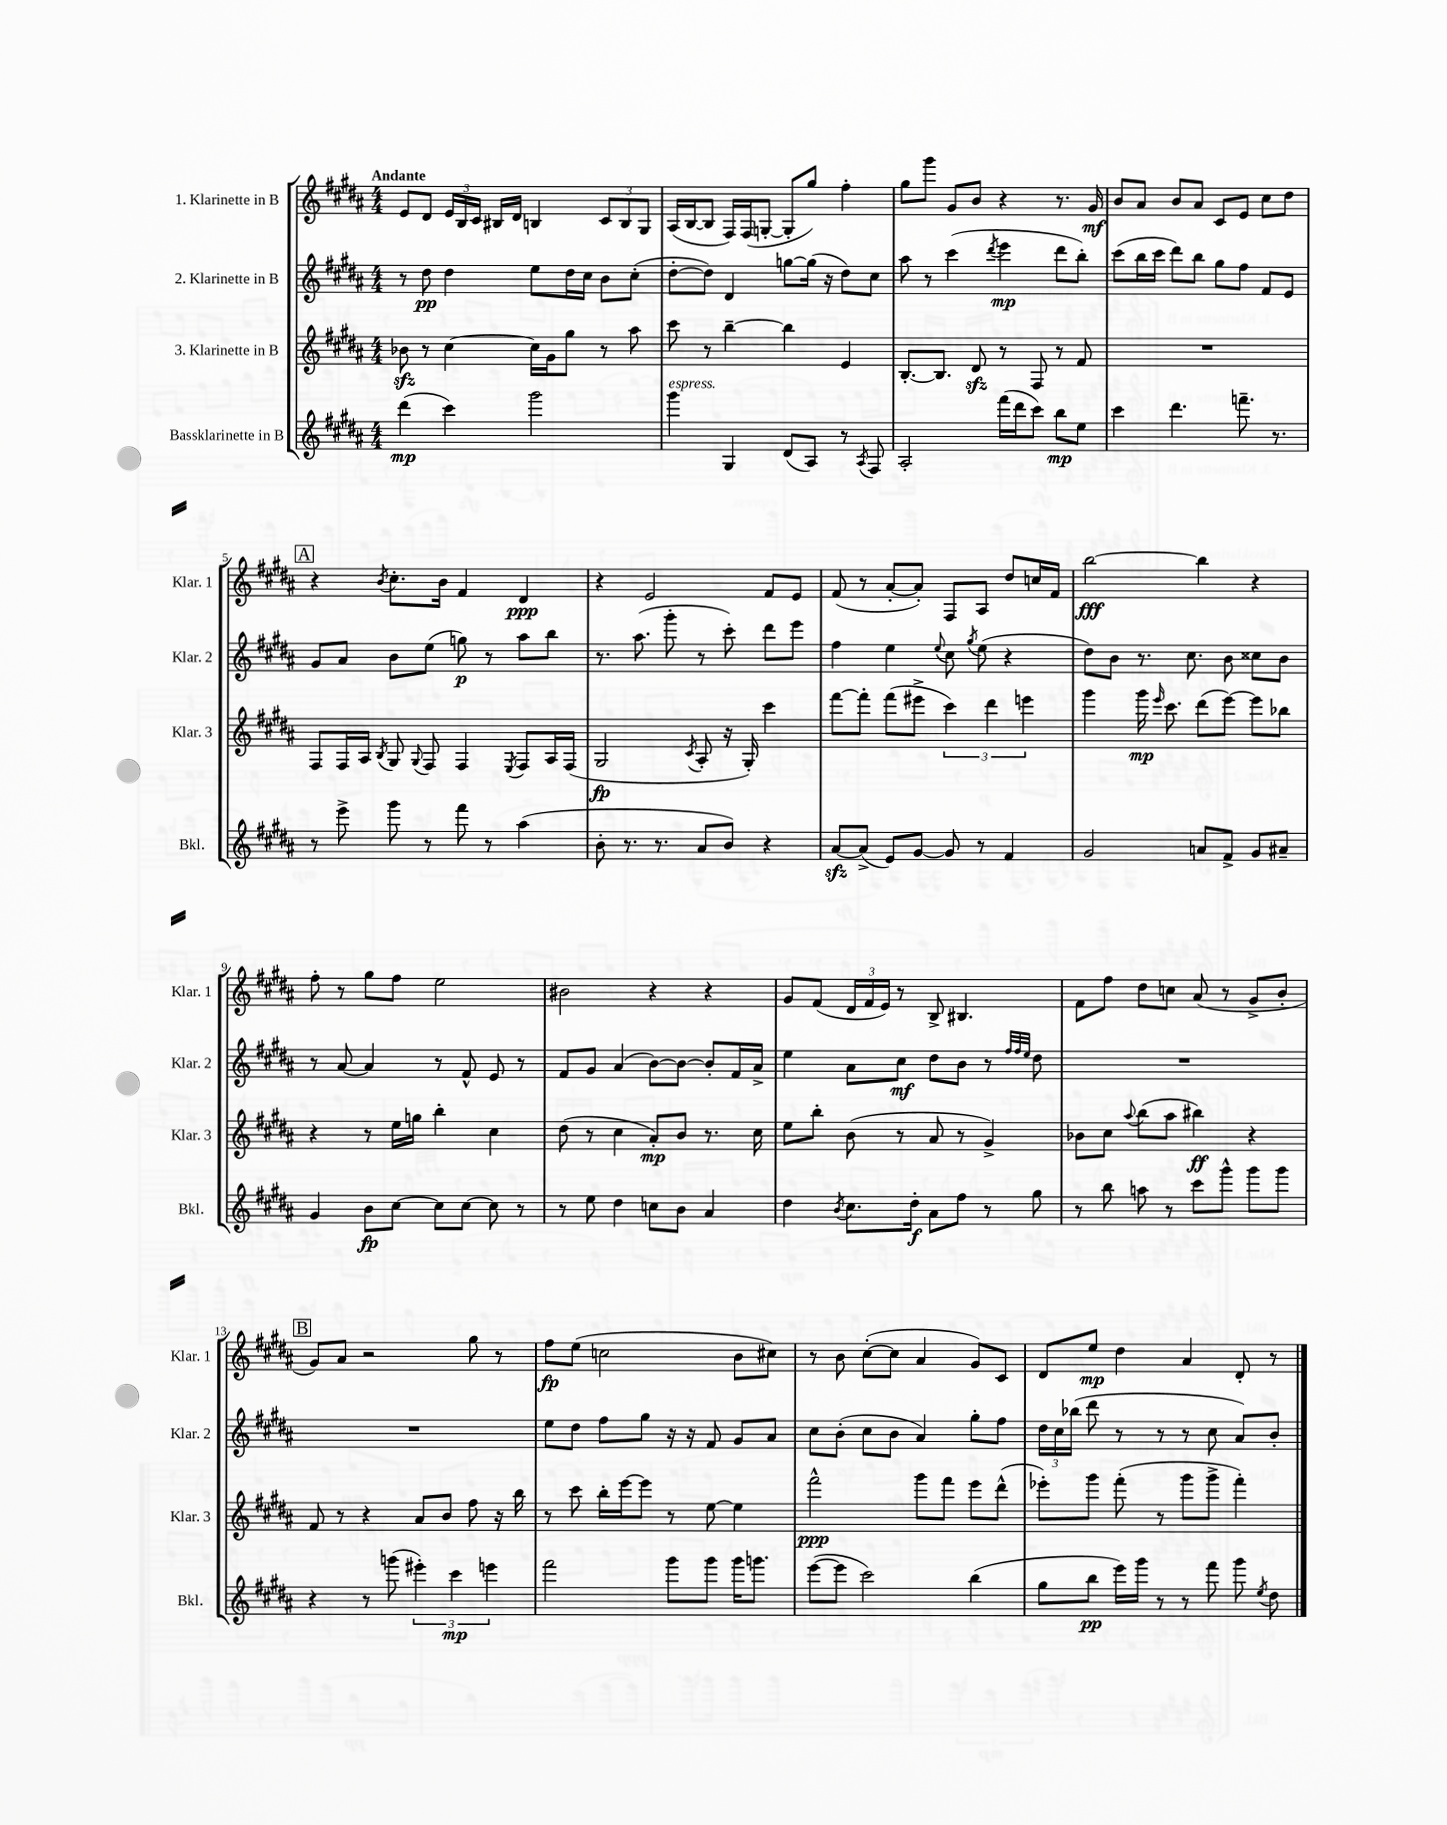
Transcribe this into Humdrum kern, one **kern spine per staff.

**kern	**dynam	**kern	**dynam	**kern	**dynam	**kern	**dynam
*part4	*part4	*part3	*part3	*part2	*part2	*part1	*part1
*staff4	*staff4	*staff3	*staff3	*staff2	*staff2	*staff1	*staff1
*I"Bassklarinette in B	*	*I"3. Klarinette in B	*	*I"2. Klarinette in B	*	*I"1. Klarinette in B	*
*I'Bkl.	*	*I'Klar. 3	*	*I'Klar. 2	*	*I'Klar. 1	*
*clefG2	*	*clefG2	*	*clefG2	*	*clefG2	*
*k[f#c#g#d#a#]	*	*k[f#c#g#d#a#]	*	*k[f#c#g#d#a#]	*	*k[f#c#g#d#a#]	*
*M4/4	*	*M4/4	*	*M4/4	*	*M4/4	*
=1	=1	=1	=1	=1	=1	=1	=1
!	!	!	!	!	!	!LO:TX:a:B:t=Andante	!
(4ddd#\	mp	8b-Xzz\	.	8r	.	8e/L	.
.	.	8r	.	8dd#\	pp	8d#/J	.
4ccc#\)	.	[4cc#\	.	4dd#\	.	24e/LL	.
.	.	.	.	.	.	24B/	.
.	.	.	.	.	.	24c#/JJ	.
.	.	.	.	.	.	16B#X/LL	.
.	.	.	.	.	.	16d#/JJ	.
2ggg#\	.	16cc#\LL]	.	8ee\L	.	4Bn/	.
.	.	16g#\J	.	.	.	.	.
.	.	8gg#\J	.	16dd#\L	.	.	.
.	.	.	.	16cc#\JJ	.	.	.
.	.	8r	.	8b\L	.	12c#/L	.
.	.	.	.	.	.	12B/	.
.	.	8aa#\	.	(8cc#'\J	.	.	.
.	.	.	.	.	.	12G#/J	.
=2	=2	=2	=2	=2	=2	=2	=2
!LO:TX:a:i:t=espress.	!	!	!	!	!	!	!
4ggg#\	.	8ccc#\	.	[8dd#'\L	.	(16A#/LL	.
.	.	.	.	.	.	[16B/J	.
.	.	8r	.	8dd#\J])	.	8B/J]	.
4G#/	.	[4bb~\	.	4d#/	.	16F#/LL)	.
.	.	.	.	.	.	(16F#/J	.
.	.	.	.	.	.	[8Gn'/J	.
(8d#/L	.	4bb\]	.	[8ggn\L	.	8G'/L]	.
8A#/J)	.	.	.	(16gg\Jk]	.	8gg#/J)	.
.	.	.	.	16r	.	.	.
8r	.	4e/	.	8dd#\L)	.	4ff#'\	.
8qA#/	.	.	.	.	.	.	.
8F#/	.	.	.	8cc#\J	.	.	.
=3	=3	=3	=3	=3	=3	=3	=3
2A#'/	.	[8.B'/L	.	8aa#\	.	8gg#\L	.
.	.	.	.	8r	.	8ggg#\J	.
.	.	8.B/J]	.	.	.	.	.
.	.	.	.	(4ccc#\	.	8g#/L	.
.	.	8d#zz/	.	.	.	8b/J	.
.	.	.	.	8qddd#/	.	.	.
(16fff#\LL	.	8r	.	4eee\	mp	4r	.
16ddd#\J	.	.	.	.	.	.	.
8ccc#\J)	.	8F#/	.	.	.	.	.
8bb\L	mp	8r	.	8ddd#\L	.	8.r	.
8ee\J	.	8f#/	.	8bb'\J)	.	.	.
.	.	.	.	.	.	16g#/	mf
=4	=4	=4	=4	=4	=4	=4	=4
4ccc#\	.	1r	.	(8ccc#\L	.	8b/L	.
.	.	.	.	16bb\L	.	8a#/J	.
.	.	.	.	16ccc#\JJ	.	.	.
4.ddd#\	.	.	.	8ddd#\L)	.	8b/L	.
.	.	.	.	8bb\J	.	8a#/J	.
.	.	.	.	8gg#\L	.	8c#/L	.
8.fffn~\	.	.	.	8ff#\J	.	8e/J	.
.	.	.	.	8f#/L	.	8cc#\L	.
8.r	.	.	.	.	.	.	.
.	.	.	.	8e/J	.	8dd#\J	.
!!LO:LB:g=z
!!LO:REH:place=s1:t=A
=5	=5	=5	=5	=5	=5	=5	=5
8r	.	8F#/L	.	8g#/L	.	4r	.
8eee^\	.	16F#/L	.	8a#/J	.	.	.
.	.	16A#/JJ	.	.	.	.	.
.	.	8qB/	.	.	.	8qb/	.
8ggg#\	.	8G#/	.	8b\L	.	8.cc#'\L	.
.	.	8qqG#/	.	.	.	.	.
8r	.	8F#/	.	(8ee\J	.	.	.
.	.	.	.	.	.	16b\Jk	.
8fff#\	.	4F#/	.	8ggn\)	p	4f#/	.
8r	.	.	.	8r	.	.	.
.	.	8qE/	.	.	.	.	.
(4aa#\	.	8F#/L	.	8aa#\L	.	4d#/	ppp
.	.	16A#/L	.	8bb\J	.	.	.
.	.	(16F#/JJ	.	.	.	.	.
=6	=6	=6	=6	=6	=6	=6	=6
8b'\	.	2G#/	fp	8.r	.	4r	.
8.r	.	.	.	.	.	.	.
.	.	.	.	(8.aa#\	.	.	.
.	.	.	.	.	.	2e/	.
8.r	.	.	.	.	.	.	.
.	.	.	.	8ggg#'\	.	.	.
.	.	8qc#/	.	.	.	.	.
8a#/L	.	8A#'/	.	8r	.	.	.
8b/J)	.	16r	.	8ccc#'\)	.	.	.
.	.	16G#'/)	.	.	.	.	.
4r	.	4ccc#\	.	8ddd#\L	.	8f#/L	.
.	.	.	.	8eee\J	.	8e/J	.
=7	=7	=7	=7	=7	=7	=7	=7
[8a#zz/L	.	[8fff#\L	.	4ff#\	.	(8f#/	.
(8a#^/J]	.	8fff#'\J]	.	.	.	8r	.
8e/L)	.	(8fff#\L	.	4ee\	.	[8a#'/L	.
[8g#/J	.	8eee#X^\J	.	.	.	8a#'/J])	.
.	.	.	.	8qqee/	.	.	.
8g#/]	.	6ccc#\)	.	8cc#\	.	8F#/L	.
.	.	.	.	8qgg#/	.	.	.
8r	.	.	.	(8ee\	.	8A#/J	.
.	.	6ddd#\	.	.	.	.	.
4f#/	.	.	.	4r	.	8dd#/L	.
.	.	6eeen\	.	.	.	.	.
.	.	.	.	.	.	16ccn/L	.
.	.	.	.	.	.	16f#/JJ	.
=8	=8	=8	=8	=8	=8	=8	=8
2g#/	.	4ggg#\	.	8dd#\L)	.	[2bb\	fff
.	.	.	.	8b\J	.	.	.
.	.	16ggg#\	mp	8.r	.	.	.
.	.	16qqeee/	.	.	.	.	.
.	.	8.ccc#\	.	.	.	.	.
.	.	.	.	8.cc#\	.	.	.
8an/L	.	(8ddd#\L	.	.	.	4bb\]	.
8f#^/J	.	[8eee\J)	.	8b\	.	.	.
8g#/L	.	8eee\L]	.	8cc##X\L	.	4r	.
8a#X~/J	.	8bb-X\J	.	8b\J	.	.	.
!!LO:LB:g=z
=9	=9	=9	=9	=9	=9	=9	=9
4g#/	.	4r	.	8r	.	8ff#'\	.
.	.	.	.	[8a#/	.	8r	.
8b\L	fp	8r	.	4a#/]	.	8gg#\L	.
[8cc#\J	.	16ee\LL	.	.	.	8ff#\J	.
.	.	16ggn\JJ	.	.	.	.	.
8cc#\L]	.	4bb'\	.	8r	.	2ee\	.
[8cc#\J	.	.	.	8f#^^/	.	.	.
8cc#\]	.	4cc#\	.	8e/	.	.	.
8r	.	.	.	8r	.	.	.
=10	=10	=10	=10	=10	=10	=10	=10
8r	.	(8dd#\	.	8f#/L	.	2b#X\	.
8ee\	.	8r	.	8g#/J	.	.	.
4dd#\	.	4cc#\	.	(4a#/	.	.	.
8ccn\L	.	8a#'/L)	mp	[8b\L)	.	4r	.
8b\J	.	8b/J	.	8b\J_	.	.	.
4a#/	.	8.r	.	8b'/L]	.	4r	.
.	.	.	.	16f#/L	.	.	.
.	.	16cc#\	.	16a#^/JJ	.	.	.
=11	=11	=11	=11	=11	=11	=11	=11
4dd#\	.	8ee\L	.	4ee\	.	8g#/L	.
.	.	8bb'\J	.	.	.	(8f#/J	.
8qb/	.	.	.	.	.	.	.
8.cc#\L	.	(8b\	.	8a#\L	.	24d#/LL	.
.	.	.	.	.	.	24f#/	.
.	.	.	.	.	.	24e/JJ)	.
.	.	8r	.	8cc#\J	mf	8r	.
16dd#'\Jk	f	.	.	.	.	.	.
8a#\L	.	8a#/	.	8dd#\L	.	8B^/	.
8ff#\J	.	8r	.	8b\J	.	4.B#X/	.
8r	.	4g#^/)	.	8r	.	.	.
.	.	.	.	32qqff#/LLL	.	.	.
.	.	.	.	32qqff#/	.	.	.
.	.	.	.	32qqee/JJJ	.	.	.
8gg#\	.	.	.	8dd#\	.	.	.
=12	=12	=12	=12	=12	=12	=12	=12
8r	.	8b-X\L	.	1r	.	8f#\L	.
8bb\	.	8cc#\J	.	.	.	8ff#\J	.
.	.	8qqaa#/	.	.	.	.	.
8aan\	.	(8bb\L	.	.	.	8dd#\L	.
8r	.	8aa#\J	.	.	.	8ccn\J	.
8ccc#\L	.	4bb#X\)	ff	.	.	(8a#/	.
8ggg#^^\J	.	.	.	.	.	8r	.
8ggg#\L	.	4r	.	.	.	8g#^/L	.
8ggg#\J	.	.	.	.	.	8b'/J	.
!!LO:LB:g=z
!!LO:REH:place=s1:t=B
=13	=13	=13	=13	=13	=13	=13	=13
4r	.	8f#/	.	1r	.	8g#/L)	.
.	.	8r	.	.	.	8a#/J	.
8r	.	4r	.	.	.	2r	.
(8gggn\	.	.	.	.	.	.	.
6eee#X'\)	.	8a#/L	.	.	.	.	.
.	.	8b/J	.	.	.	.	.
6ccc#\	mp	.	.	.	.	.	.
.	.	8ff#\	.	.	.	8gg#\	.
6eeen\	.	.	.	.	.	.	.
.	.	16r	.	.	.	8r	.
.	.	16bb\	.	.	.	.	.
=14	=14	=14	=14	=14	=14	=14	=14
2fff#\	.	8r	.	8ee\L	.	8ff#\L	fp
.	.	8ccc#\	.	8dd#\J	.	(8ee\J	.
.	.	16bb'\LL	.	8ff#\L	.	2ccn\	.
.	.	[16eee\J	.	.	.	.	.
.	.	8eee\J]	.	8gg#\J	.	.	.
8ggg#\L	.	8r	.	16r	.	.	.
.	.	.	.	16r	.	.	.
8ggg#\J	.	[8ee\	.	8f#/	.	.	.
16ggg#\KL	.	4ee\]	.	8g#/L	.	8b\L	.
8.gggn\J	.	.	.	.	.	.	.
.	.	.	.	8a#/J	.	8cc#X\J)	.
=15	=15	=15	=15	=15	=15	=15	=15
([8eee\L	.	2fff#^^\	ppp	8cc#\L	.	8r	.
8eee\J]	.	.	.	(8b'\J	.	8b\	.
2ccc#\)	.	.	.	8cc#\L	.	([8cc#'\L	.
.	.	.	.	8b\J	.	8cc#\J]	.
.	.	8ggg#\L	.	4a#/)	.	4a#/	.
.	.	8fff#\J	.	.	.	.	.
(4bb\	.	8eee\L	.	8gg#'\L	.	8g#/L)	.
.	.	(8ddd#^^\J	.	8ff#\J	.	8c#/J	.
=16	=16	=16	=16	=16	=16	=16	=16
8gg#\L	.	8eee-X'\L)	.	24dd#\LL	.	8d#/L	.
.	.	.	.	24cc#\	.	.	.
.	.	.	.	(24bb-X\JJ	.	.	.
8bb\J	pp	8ggg#\J	.	8ddd#\	.	8ee/J	mp
16eee\LL)	.	(8fff#'\	.	8r	.	4dd#\	.
16ggg#\JJ	.	.	.	.	.	.	.
8r	.	8r	.	8r	.	.	.
8r	.	8ggg#\L	.	8r	.	4a#/	.
8fff#\	.	8ggg#^\J	.	8cc#\	.	.	.
8ggg#\	.	4fff#'\)	.	8a#/L)	.	8d#'/	.
8qee/	.	.	.	.	.	.	.
8dd#\	.	.	.	8b'/J	.	8r	.
==	==	==	==	==	==	==	==
*-	*-	*-	*-	*-	*-	*-	*-
